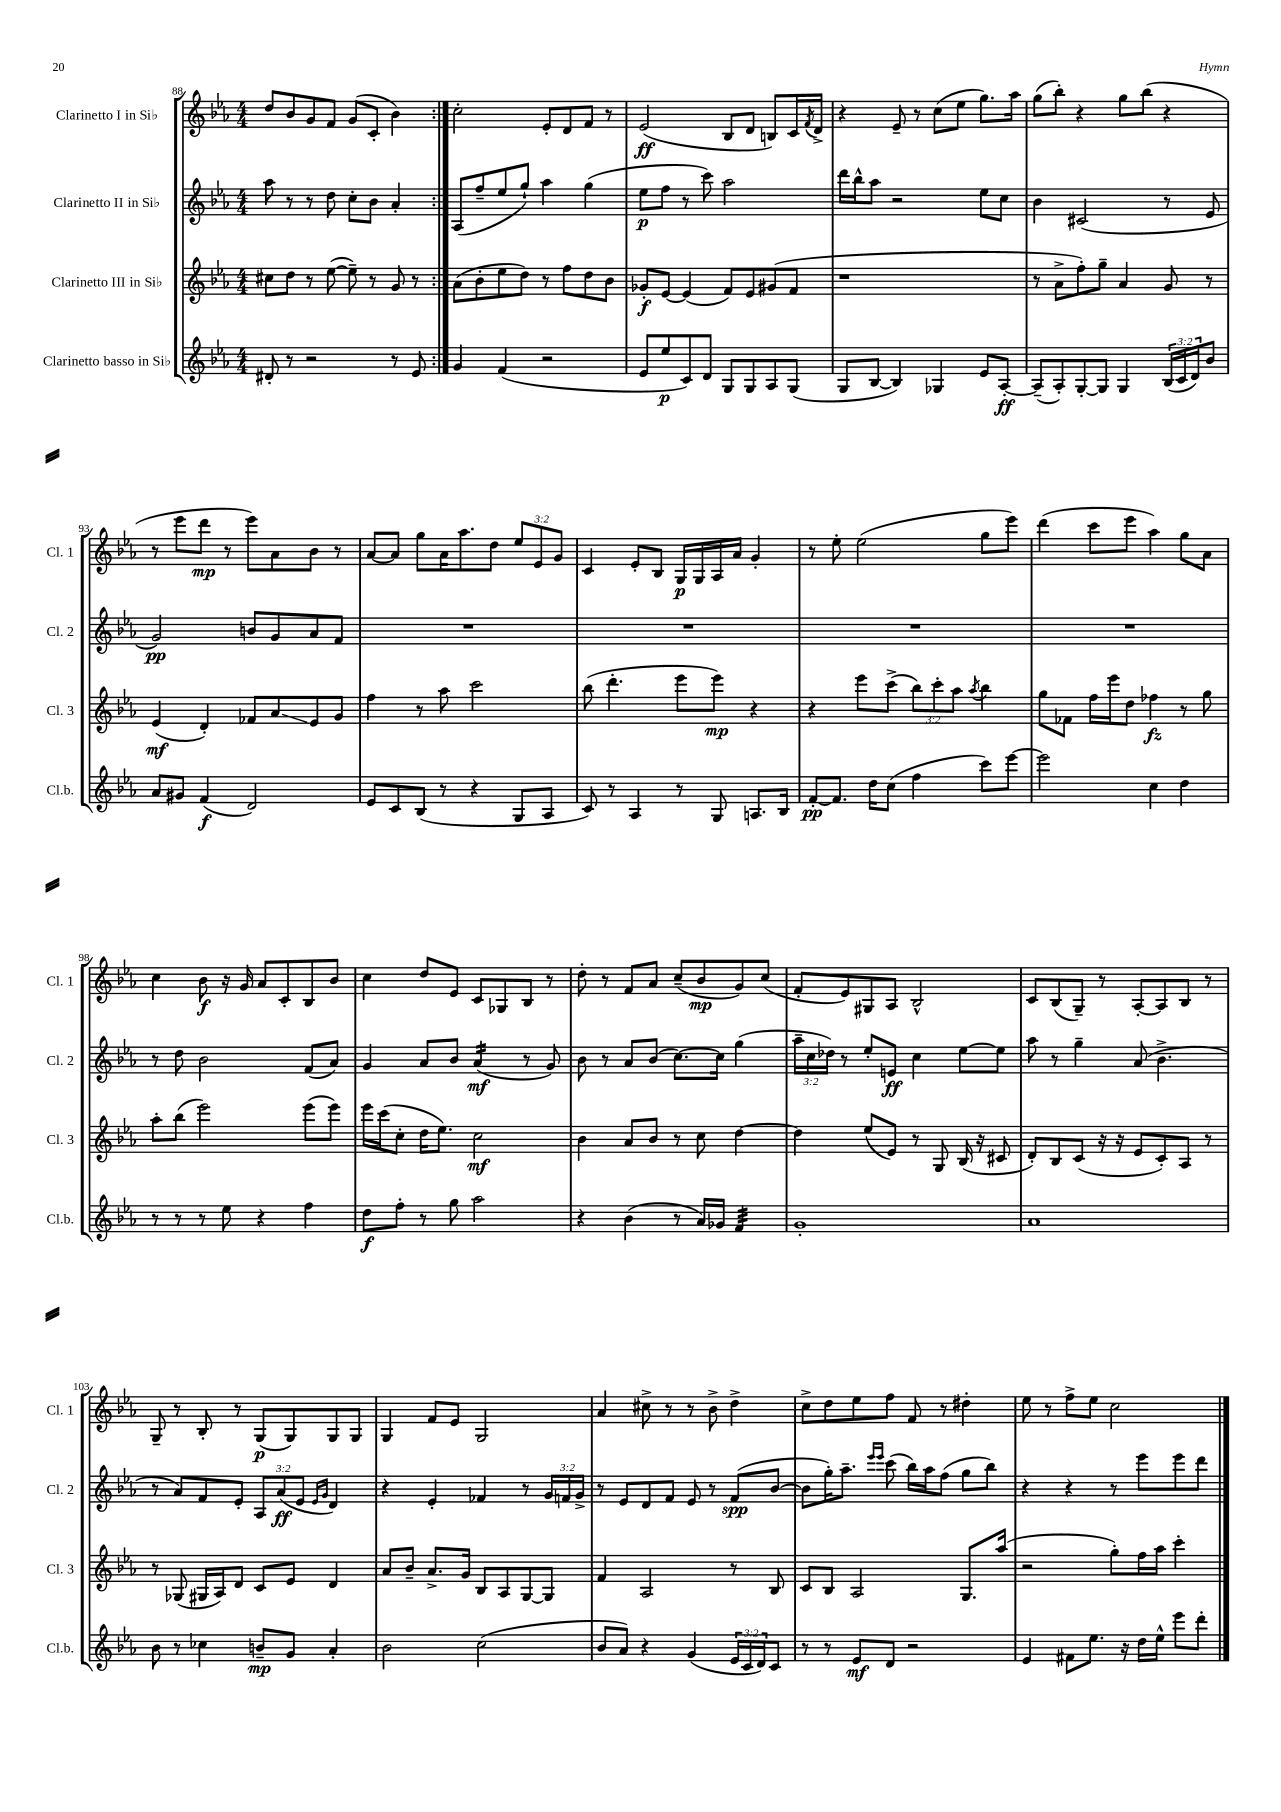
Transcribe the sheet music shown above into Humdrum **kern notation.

**kern	**kern	**kern	**kern
*staff4	*staff3	*staff2	*staff1
*clefG2	*clefG2	*clefG2	*clefG2
*k[b-e-a-]	*k[b-e-a-]	*k[b-e-a-]	*k[b-e-a-]
*M4/4	*M4/4	*M4/4	*M4/4
8d#'/	8cc#\L	8aa-\	8dd/L
8r	8dd\J	8r	8b-/
2r	8r	8r	8g/
.	([8ee-\	8dd\	8f/J
.	8ee-~\])	8cc'\L	(8g/L
.	8r	8b-\J	8c'/J
8r	8g/	4a-'/	4b-\)
8e-/	8r	.	.
=:|!	=:|!	=:|!	=:|!
4g/	(8a-\L	(8A-/L	2cc'\
.	8b-'\	8ff~/	.
(4f/	8ee-\	8ee-/	.
.	8dd\J)	8gg`/J)	.
2r	8r	4aa-\	8e-'/L
.	8ff\L	.	8d/
.	8dd\	(4gg\	8f/J
.	8b-\J	.	8r
=	=	=	=
8e-/L	8g-'/L	8ee-\L	(2e-/
8ee-/	[8e-/J	8ff\J	.
8c/)	(4e-/]	8r	.
8d/J	.	8ccc\)	.
8G/L	8f/L)	2aa-\	8B-/L
8G/	8e-/	.	8d/J
8A-/	(8g#/	.	8B/L)
(8G/J	8f/J	.	16c/L
.	.	.	8qf/
.	.	.	16d^/JJ
=	=	=	=
8G/L	1r	16ddd\LL	4r
.	.	16bb-^^\J	.
[8B-/J	.	8aa-\J	.
4B-/])	.	2r	8e-~/
.	.	.	8r
4G-/	.	.	(8cc\L
.	.	.	8ee-\J
8e-/L	.	8ee-\L	8.gg\L)
[8A-'/J	.	8cc\J	.
.	.	.	16aa-\Jk
=	=	=	=
(8A-~/]L	8r	4b-\	(8gg\L
8A-'/)	8a-^\L	.	8bb-'\J)
[8G'/	8ff'\)	(2c#/	4r
8G/]J	8gg~\J	.	.
4G/	4a-/	.	8gg\L
.	.	.	(8bb-\J
(24B-/LL	8g/	8r	4r
24c/	.	.	.
24d/J)	.	.	.
8b-/J	8r	8e-/	.
=	=	=	=
8a-/L	(4e-/	2g/)	8r
8g#/J	.	.	8eee-\L
(4f/	4d'/)	.	8ddd\J
.	.	.	8r
2d/)	8f-/L	8b/L	8eee-\L)
.	8a-/	8g/	8a-\
.	8e-/	8a-/	8b-\J
.	8g/J	8f/J	8r
=	=	=	=
8e-/L	4ff\	1r	[8a-/L
8c/	.	.	8a-/]J
(8B-/J	8r	.	8gg\L
8r	8aa-\	.	16a-\K
.	.	.	8.aa-\
4r	2ccc\	.	.
.	.	.	8dd\J
8G/L	.	.	12ee-/L
.	.	.	12e-/
8A-/J	.	.	.
.	.	.	12g/J
=	=	=	=
8c/)	(8bb-\	1r	4c/
8r	4.ddd'\	.	.
4A-/	.	.	8e-'/L
.	.	.	8B-/J
8r	8eee-\L	.	16G/LL
.	.	.	16G/
8G/	8eee-\J)	.	16A-/
.	.	.	16a-/JJ
8.A/L	4r	.	4g'/
16B-/Jk	.	.	.
=	=	=	=
[8f'/L	4r	1r	8r
8.f/]J	.	.	8ee-'\
.	8eee-\L	.	(2ee-\
16dd\LK	.	.	.
(8cc\J	(8ccc^\J	.	.
4ff\	12bb-\L)	.	.
.	12ccc'\	.	.
.	12aa-\J	.	.
.	8qaa-/	.	.
8ccc\L)	4bb-\	.	8gg\L
[8eee-\J	.	.	8eee-\J)
=	=	=	=
2eee-\]	8gg\L	1r	(4ddd\
.	8f-\J	.	.
.	16ff\LL	.	8ccc\L
.	16eee-\J	.	.
.	8dd\J	.	8eee-\J
4cc\	4ff-\	.	4aa-\)
4dd\	8r	.	8gg\L
.	8gg\	.	8a-\J
=	=	=	=
8r	8aa-'\L	8r	4cc\
8r	(8bb-\J	8dd\	.
8r	2eee-\)	2b-\	8b-\
8ee-\	.	.	16r
.	.	.	16g/
4r	.	.	8a-/L
.	.	.	8c'/
4ff\	(8eee-\L	(8f/L	8B-/
.	8eee-\J)	8a-/J)	8b-/J
=	=	=	=
8dd\L	16eee-\LL	4g/	4cc\
.	(16ccc\J	.	.
8ff'\J	8cc'\J	.	.
8r	16dd\LK	8a-/L	8dd/L
.	8.ee-\J)	.	.
8gg\	.	8b-/J	8e-/J
2aa-\	2cc\	(4a-/	8c/L
.	.	.	8G-/
.	.	8r	8B-/J
.	.	8g/)	8r
=	=	=	=
4r	4b-\	8b-\	8dd'\
.	.	8r	8r
(4b-\	8a-/L	8a-/L	8f/L
.	8b-/J	(8b-/J	8a-/J
8r	8r	[8.cc\L)	(8cc~/L
16a-/LL)	8cc\	.	8b-/
16g-/JJ	.	16cc\]Jk	.
4f/	[4dd\	(4gg\	8g/)
.	.	.	(8cc/J
=	=	=	=
1g'	4dd\]	24aa-~\LL	8f'/L
.	.	24cc\	.
.	.	24dd-\JJ)	.
.	.	8r	8e-/)
.	(8ee-/L	8ee-'/L	8G#/
.	8e-/J)	8e/J	8A-/J
.	8r	4cc\	2B-^^/
.	8G/	.	.
.	(16B-/	[8ee-\L	.
.	16r	.	.
.	8c#/	8ee-\]J	.
=	=	=	=
1a-	8d'/L)	8aa-\	8c/L
.	8B-/	8r	(8B-/
.	(8c/J	4gg~\	8G~/J)
.	16r	.	8r
.	16r	.	.
.	8e-/L	(8a-/	[8A-'/L
.	8c'/)	4.b-^\	8A-/]
.	8A-/J	.	8B-/J
.	8r	.	8r
=	=	=	=
8b-\	8r	8r	8G~/
8r	(8G-/	8a-/L)	8r
4cc-\	16G#/LL	8f/	8B-'/
.	16A-/J)	.	.
.	8d/J	8e-'/J	8r
8b~/L	8c/L	12A-/L	(8G/L
.	.	(12a-/	.
8g/J	8e-/J	.	8G/)
.	.	12e-/J	.
.	.	16qqe-/LL	.
.	.	16qqg/JJ	.
4a-'/	4d/	4d/)	8G/
.	.	.	8G/J
=	=	=	=
2b-\	8a-/L	4r	4G/
.	8b-~/J	.	.
.	8.a-^/L	4e-'/	8f/L
.	.	.	8e-/J
.	16g/Jk	.	.
(2cc\	8B-/L	4f-/	2G/
.	8A-/	.	.
.	[8G/	8r	.
.	8G/]J	24g/LL	.
.	.	24f/	.
.	.	24g^/JJ	.
=	=	=	=
8b-/L	4f/	8r	4a-/
8a-/J)	.	8e-/L	.
4r	2A-/	8d/	8cc#^\
.	.	8f/J	8r
(4g/	.	8e-/	8r
.	.	8r	8b-^\
24e-/LL	8r	(8f/L	4dd^\
24c/	.	.	.
24d/J)	.	.	.
8c/J	8B-/	[8b-/J	.
=	=	=	=
8r	8c/L	8b-\]L	8cc^\L
8r	8B-/J	16gg'\K)	8dd\
.	.	8.aa-~\J	.
8e-/L	2A-/	.	8ee-\
.	.	16qqeee-/LL	.
.	.	16qqeee-/JJ	.
8d/J	.	(8ccc\	8ff\J
2r	.	16bb-\LL)	8f/
.	.	16aa-\J	.
.	.	(8ff\J	8r
.	8.G/L	8gg\L	4dd#'\
.	.	8bb-\J)	.
.	(16aa-/Jk	.	.
=	=	=	=
4e-/	2r	4r	8ee-\
.	.	.	8r
8f#\L	.	4r	8ff^\L
8.ee-\J	.	.	8ee-\J
.	8gg'\L)	8r	2cc\
16r	.	.	.
16dd\LL	16ff\L	8eee-\L	.
16ee-^^\JJ	16aa-\JJ	.	.
8eee-\L	4ccc'\	8eee-\	.
8ddd'\J	.	8ddd\J	.
==	==	==	==
*-	*-	*-	*-
